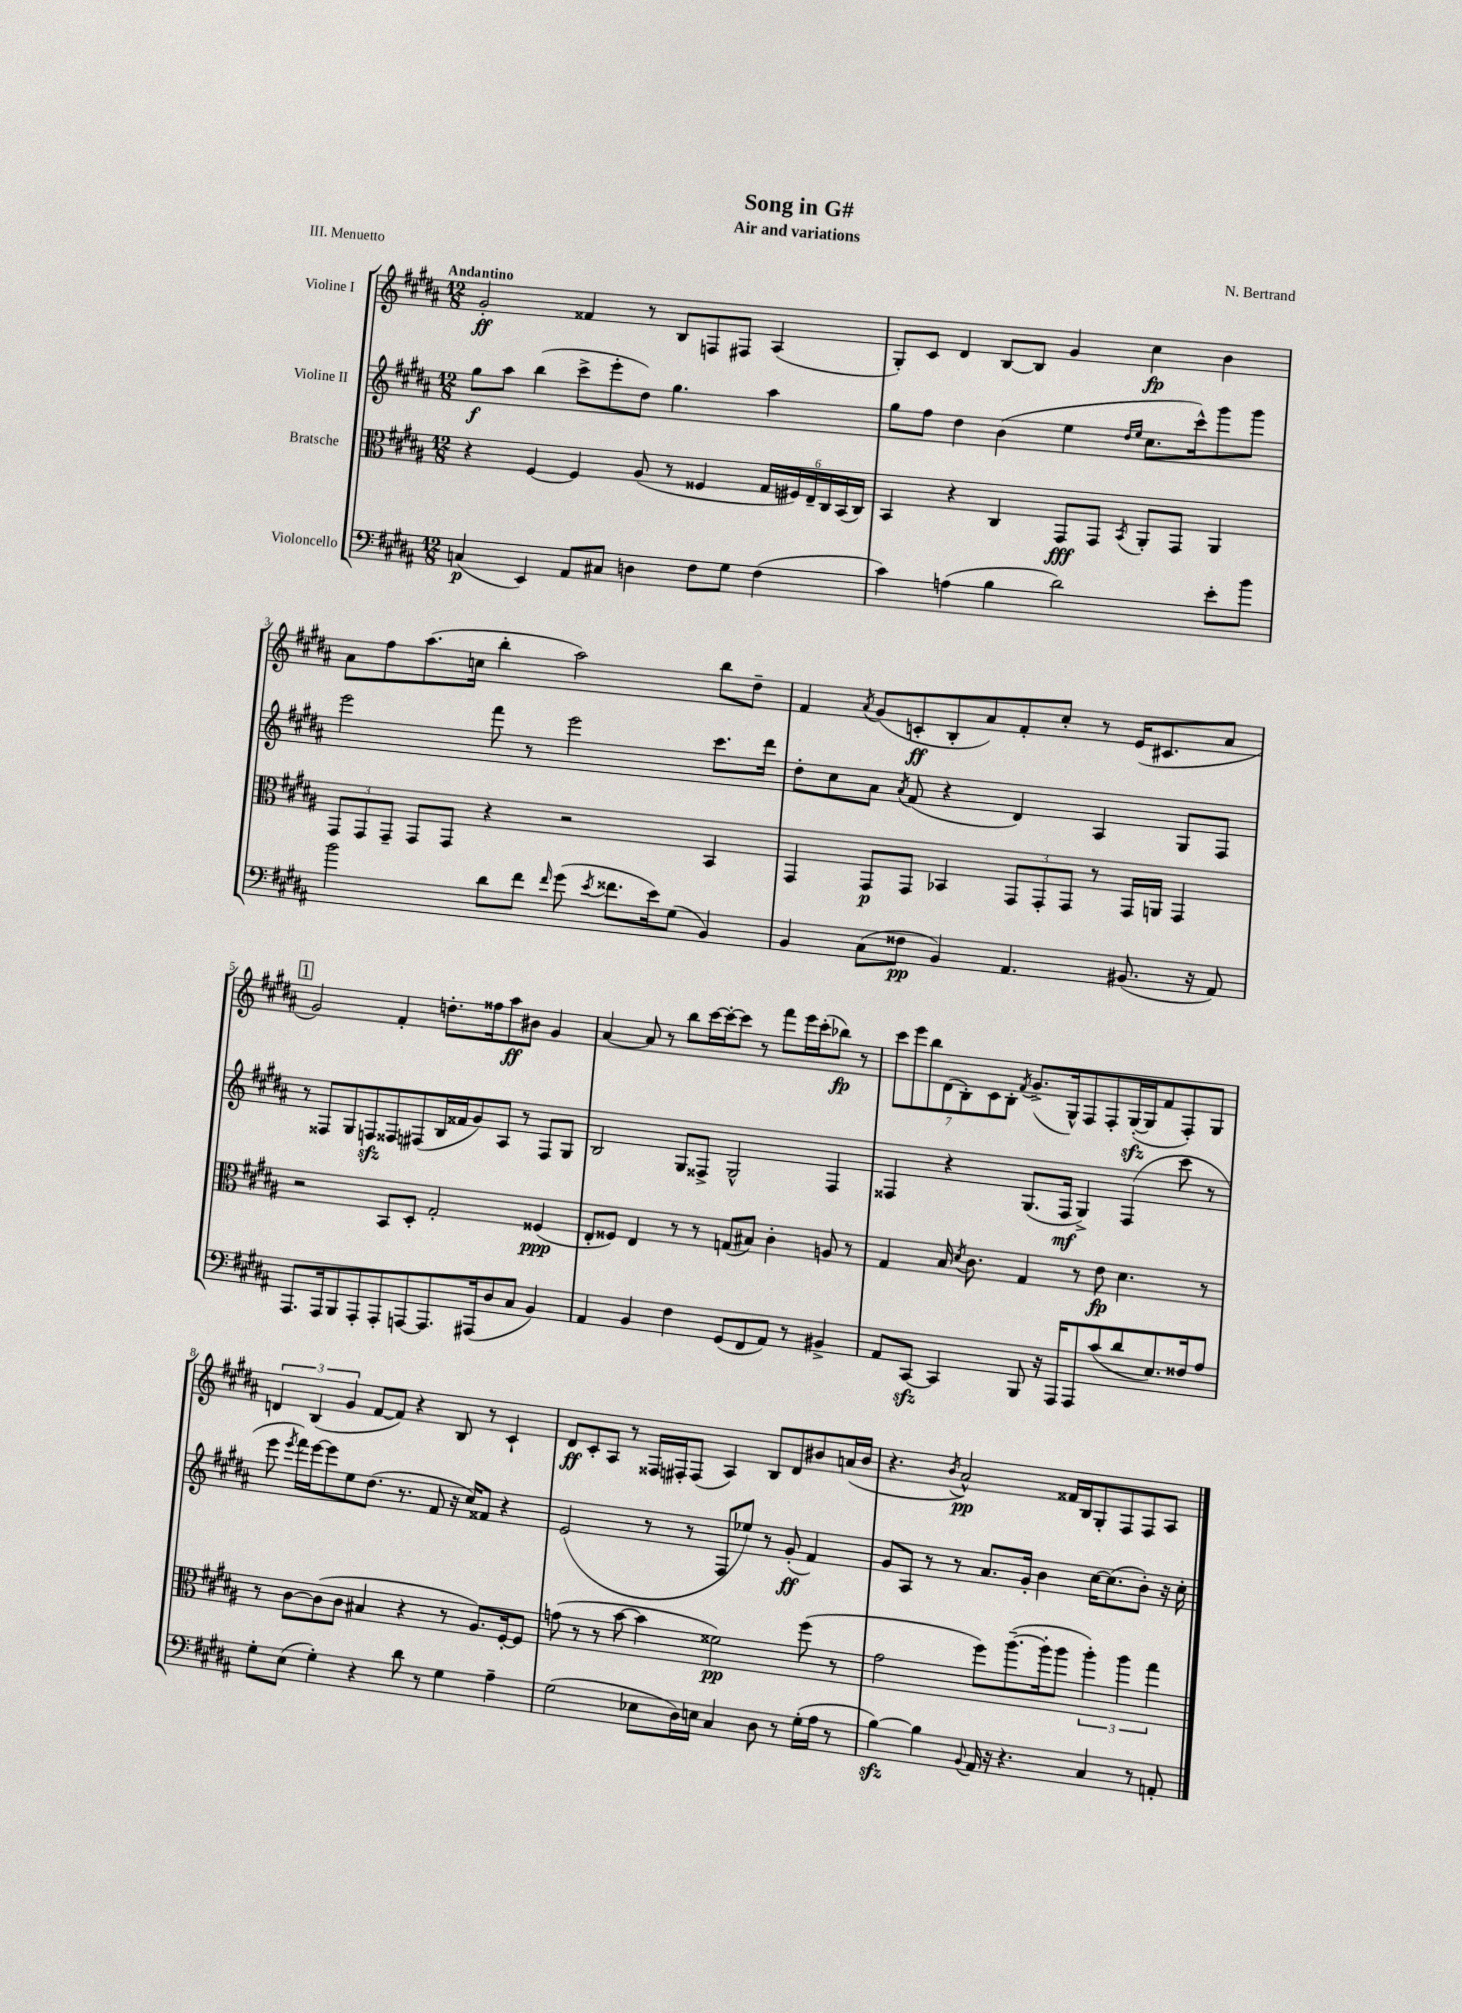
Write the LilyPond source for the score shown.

\header { title = "Song in G#" composer = "N. Bertrand" subtitle = "Air and variations" piece = "III. Menuetto" }
<<
\new StaffGroup <<
\new Staff = "s0" \with { instrumentName = "Violine I" } {
    \clef treble \key b \major \numericTimeSignature \time 12/8 \tempo "Andantino"
    \autoBeamOff gis'2-.\ff fisis'4 r8 b8[ f8 fis8] ais4( |
    gis8[-.) cis'8] dis'4 b8[~ b8] gis'4 cis''4\fp b'4 |
    ais'8[ fis''8 ais''8.( c''16] b''4-. ais''2) b''8[ dis''8]-- |
    fis'4 \acciaccatura { ais'8 } gis'8[( c'8-.\ff b8-. ais'8) fis'8-. cis''8]-. r8 e'16[( cis'8. ais'8] |
    \mark \markup { \box "1" } gis'2) fis'4-. d''8.[-. fisis''16 ais''8\ff bis'8] gis'4 |
    ais'4~ ais'8 r8 b''8[ cis'''16~ cis'''16~-. cis'''8] r8 fis'''8[ e'''16 cis'''16-.( bes''8]\fp) r8 |
    \tuplet 7/4 { cis'''8[ e'''8 b''8 dis'8( b8-.) cis'8 b8]-. } \acciaccatura { fis'8 } gis'8.[->( gis16-^) fis8 fis8-. gis16~-.\sfz( gis16 fis'8 fis8-.) gis8] |
    \tuplet 3/2 { d'4 b4( gis'4 } fis'8[~ fis'8]) r4 b8 r8 cis'4-! |
    dis'8[\ff cis'8-. ais8] r8 fisis16[ fis16-. fis8]( ais4) b8[ dis'8 bis'8 a'16( bis'16] |
    r4. \acciaccatura { b'8 } ais'2-^\pp) fisis'16[ b16 gis8-. fis8 fis8 ais8] \bar "|." |
}
\new Staff = "s1" \with { instrumentName = "Violine II" } {
    \clef treble \key b \major \numericTimeSignature \time 12/8
    \autoBeamOff gis''8[\f ais''8] b''4( cis'''8[-> e'''8-. dis''8]) gis''4. ais''4 |
    gis''8[ fis''8] dis''4 b'4( e''4 \grace { dis''16[ e''16] } cis''8.[ cis'''16-^) gis'''8 gis'''8] |
    e'''2 fis'''8 r8 e'''2 cis'''8.[ dis'''16] |
    dis''8[-. cis''8 ais'8] \acciaccatura { ais'8 } fis'8( r4 dis'4) ais4 gis8[ fis8] |
    \mark \markup { \box "1" } r8 fisis8[ gis8 f8\sfz fisis8 fis8( b16 fisis'16 gis'8) ais8] r8 fis8[ gis8] |
    b2 gis8[ fisis8]-> gis2-^ fisis4 |
    fisis4 r4 gis8.[( fisis16]\mf gis4->) fisis4( cis'''8 r8 |
    e'''8 \acciaccatura { e'''8 } fis'''16[) e'''16~ e'''8 e''8 dis''8.]( r8. fis'8 r16 cis''16[) fisis'8] r4 |
    e'2( r8 r8 fis8[ ees''8]) r8 gis'8-.\ff( fis'4) |
    gis'8[ ais8] r8 r8 ais'8.[ gis'16]-. b'4 cis''16[~ cis''8.( b'8]-.) r16 cis''16-. \bar "|." |
}
\new Staff = "s2" \with { instrumentName = "Bratsche" } {
    \clef alto \key b \major \numericTimeSignature \time 12/8
    \autoBeamOff r4 fis4~ fis4 ais8( r8 fisis4 \tuplet 6/4 { gis16[ fis16) e16-- cis16 b,16( cis16]) } |
    b,4 r4 cis4 gis,8[\fff gis,8] \acciaccatura { b,8 } ais,8[-. gis,8] ais,4 |
    \tuplet 3/2 { gis,8[ gis,8 gis,8]-- } gis,8[ gis,8] r4 r2 b,4 |
    gis,4 gis,8[\p gis,8] bes,4 \tuplet 3/2 { gis,8[ gis,8-. gis,8] } r8 gis,16[ a,16] gis,4 |
    \mark \markup { \box "1" } r2 b,8[ dis8]-. gis2-. fisis4\ppp( |
    e8[-. fisis8]) e4 r8 r8 g8[( bis8]) cis'4-. a8 r8 |
    gis4 b16 \acciaccatura { dis'8 } cis'8. gis4 r8 e'8\fp dis'4. r8 |
    r8 cis'8[~ cis'8( cis'8] bis4 r4 r8 ais8.[) fis16~-. fis8] |
    g'8( r8 r8 b'8~ b'4 fisis'2\pp) fis''8( r8 |
    gis'2 fis''8[) ais''8.~--( ais''16-. ais''8] \tuplet 3/2 { ais''4-.) ais''4 gis''4 } \bar "|." |
}
\new Staff = "s3" \with { instrumentName = "Violoncello" } {
    \clef bass \key b \major \numericTimeSignature \time 12/8
    \autoBeamOff c4\p( e,4) ais,8[ cis8] d4 fis8[ gis8] fis4( |
    cis'4) a4( b4 dis'2) e'8[-. b'8] |
    b'2 dis'8[ fis'8] \grace { fis'16 } gis'8( \acciaccatura { e'8 } fisis'8.[ e'16) gis8]( b,4) |
    b,4 cis8[( fisis8]\pp b,4) ais,4. bis,8.( r16 ais,8) |
    \mark \markup { \box "1" } ais,,8.[ ais,,16 b,,8 ais,,8-. ais,,8-. a,,8~ a,,8. ais,,16( dis8 cis8] b,4) |
    ais,4 b,4 fis4 gis,8[( fis,8 ais,8]) r8 bis,4-> |
    ais,8[ cis,8]~\sfz cis,4 b,,8 r16 ais,,16[ ais,,8 cis'8( dis'8 e8.) fisis16 ais8] |
    gis8[-. e8]( gis4-.) r4 dis'8 r8 gis4 ais4-- |
    gis2( ees8[ dis16) e16] cis4 dis8 r8 gis16[-.( ais16] r8 |
    b4~\sfz) b4 \appoggiatura { b,8 } ais,16 r16 r4. cis4 r8 a,8-. \bar "|." |
}
>>
>>
